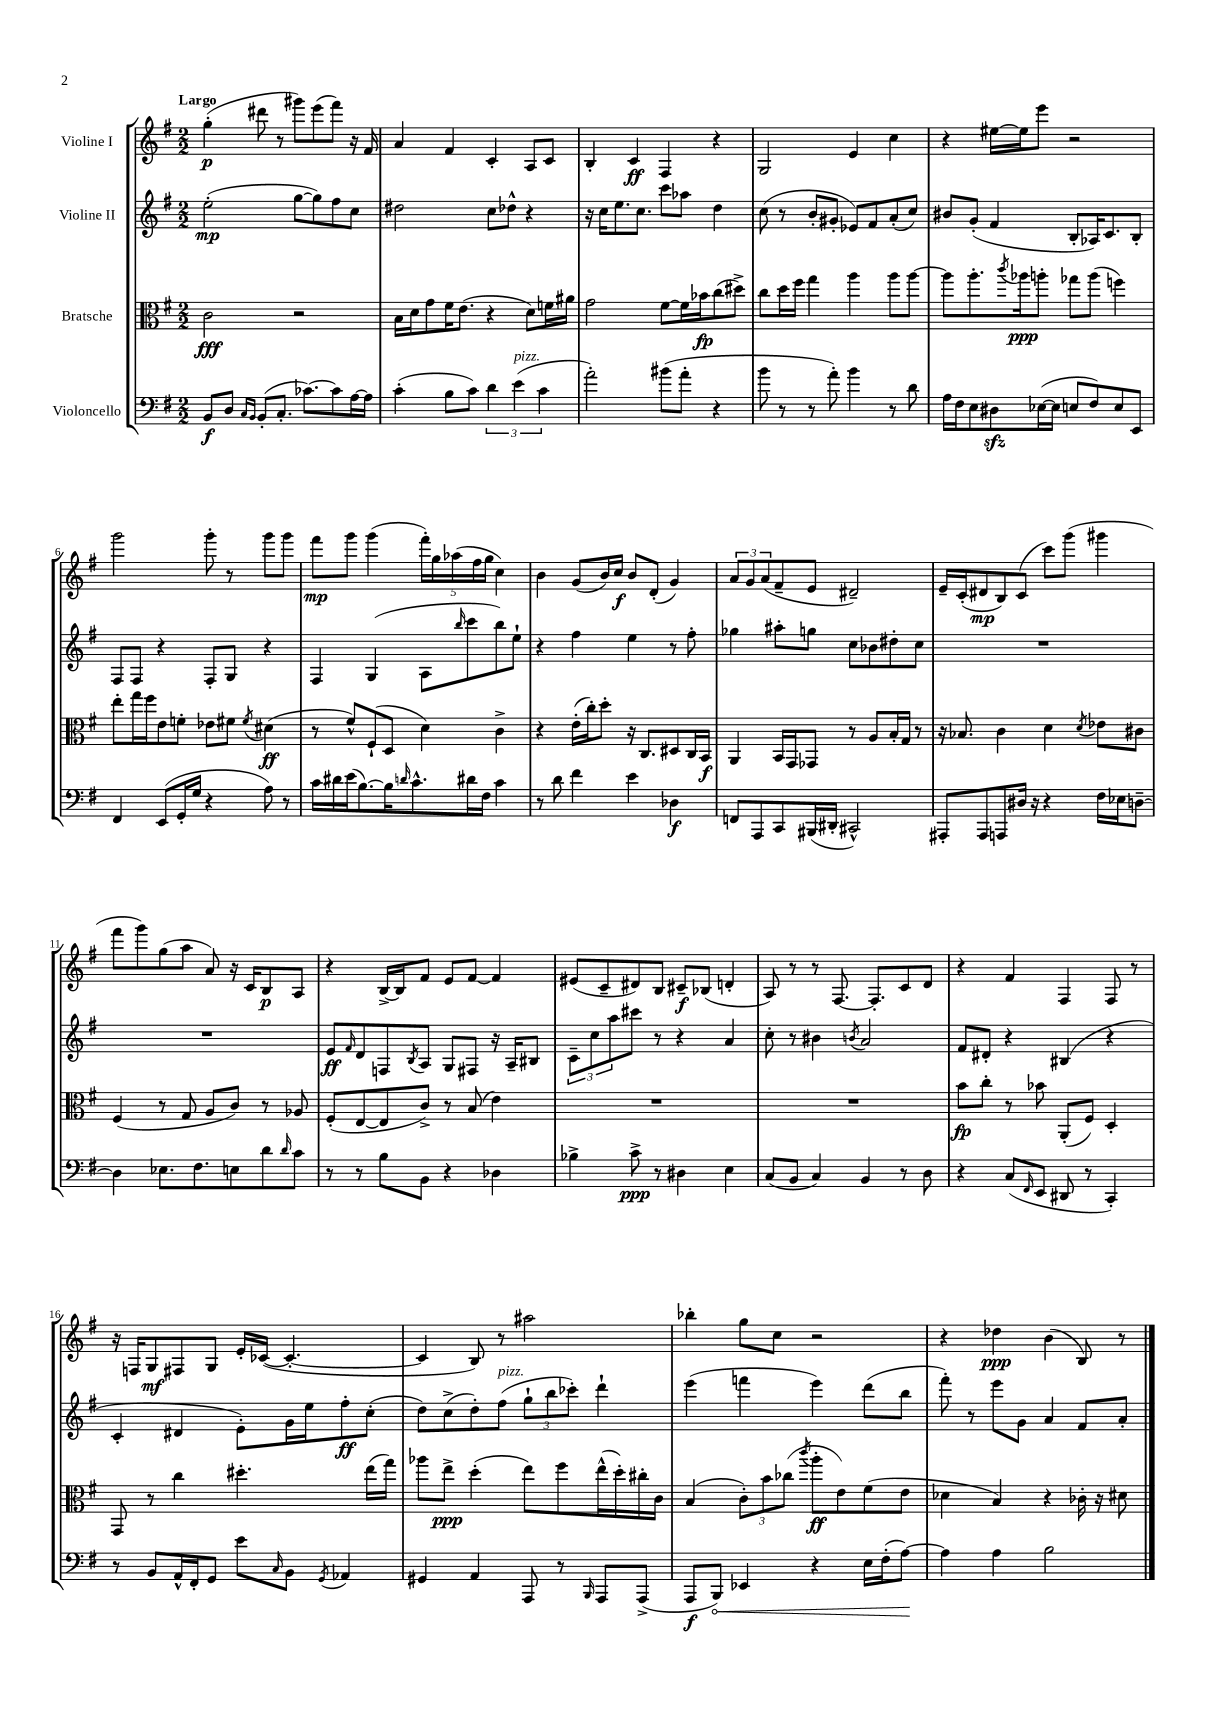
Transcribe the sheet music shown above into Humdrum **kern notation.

**kern	**kern	**kern	**kern
*staff4	*staff3	*staff2	*staff1
*clefF4	*clefC3	*clefG2	*clefG2
*k[f#]	*k[f#]	*k[f#]	*k[f#]
*M2/2	*M2/2	*M2/2	*M2/2
8BB/L	2c\	(2ee'\	(4gg'\
8D/J	.	.	.
16qqC/LL	.	.	.
16qqBB/JJ	.	.	.
(8BB'/L	.	.	8ddd#\
8.C'/J	.	.	8r
.	2r	[8gg\L	8ggg#\L)
[8.c-\L)	.	.	.
.	.	8gg\])	(8eee\
8c-\]	.	8ff#\	8fff#\J)
[16A\L	.	8cc\J	16r
16A\]JJ	.	.	16f#/
=	=	=	=
(4c'\	16B\LL	2dd#\	4a/
.	16d\J	.	.
.	8g\	.	.
8B\L	16f#\K	.	4f#/
.	(8.e\J	.	.
8c\J)	.	.	.
6d\	4r	8cc\L	4c'/
.	.	8dd-^^\J	.
(6e\	.	.	.
.	8d\L)	4r	8A/L
6c\	.	.	.
.	16f\L	.	8c/J
.	16a#\JJ	.	.
=	=	=	=
2a'\)	2g\	16r	4B'/
.	.	16cc\LK	.
.	.	8.ee\	.
.	.	.	4c/
.	.	8.cc\J	.
(8b#\L	[8f#\L	8ccc\L	4F#/
8a'\J	16f#\]L	8aa-\J	.
.	16b-\J	.	.
4r	(8cc\	4dd\	4r
.	8dd#^\J)	.	.
=	=	=	=
8b\	8cc\L	(8cc\	2G/
8r	16dd\L	8r	.
.	16ff#\JJ	.	.
8r	4gg\	8b'/L	.
8a'\)	.	8g#'/J	.
4b\	4aa\	8e-/L)	4e/
.	.	8f#/	.
8r	8aa\L	(8a'/	4cc\
8d\	[8aa\J	8cc/J)	.
=	=	=	=
16A\LL	8aa\]L	8b#/L	4r
16F#\J	.	.	.
8E\	8.aa'\	(8g'/J	.
8D#\	.	4f#/	[16ee#\LL
.	8qccc/	.	.
.	16aa-\k	.	16ee#\]J
([16E-\L	8aa'\J	.	8eee\J
16E-\]JJ	.	.	.
8E/L	8gg-\L	8B'/L	2r
8F#/)	(8aa\J	16A-/K)	.
.	.	8.c/	.
8E/	4ff\)	.	.
8EE/J	.	8B'/J	.
=	=	=	=
4FF#/	8ee'\L	8F#/L	2ggg\
.	16gg\L	8F#/J	.
.	16ff#\J	.	.
(8EE/L	8e\	4r	.
16GG'/L	8f'\J	.	.
16G/JJ	.	.	.
4r	8e-\L	8F#'/L	8ggg'\
.	8f#\J	8G/J	8r
.	8qf#/	.	.
8A\)	(4d#\	4r	8ggg\L
8r	.	.	8ggg\J
=	=	=	=
16c\LL	8r	4F#/	8fff#\L
16d#\	.	.	.
(16e\J	8f#^^/L)	.	8ggg\J
[8.B\)	.	.	.
.	(8F#`/	(4G/	(4ggg\
16B\]K	8D/J	.	.
16qqd/	.	.	.
8.c^^\	.	.	.
.	4d\)	8A\L	20fff#'\LL)
.	.	.	20gg\
.	.	.	(20aa-\
.	.	16qqbb/	.
16d#\L	.	8ccc\	.
.	.	.	20ff#\
16F#\JJ	.	.	.
.	.	.	20gg\JJ
4c\	4c^\	8bb\)	4cc\)
.	.	8ee`\J	.
=	=	=	=
8r	4r	4r	4b\
8d\	.	.	.
4f#\	(16e'\LL	4ff#\	(8g/L
.	16cc'\J)	.	.
.	8dd'\J	.	16b/L)
.	.	.	16cc/JJ
4e\	16r	4ee\	8b/L
.	8.C/L	.	.
.	.	.	(8d'/J
4D-\	8D#/	8r	4g/)
.	16C/L	8ff#'\	.
.	16BB/JJ	.	.
=	=	=	=
8FF/L	4AA/	4gg-\	12a/L
.	.	.	12g/
8AAA/	.	.	.
.	.	.	(12a/
8CC/	16BB/LL	8aa#'\L	8f#~/
.	16GG/J	.	.
(16BBB#/L	8GG-/J	8gg\J	8e/J
16DD#'/JJ	.	.	.
2CC#^^/)	8r	8cc\L	2d#~/)
.	8A/L	8b-\	.
.	16B'/L	8dd#'\	.
.	16G/JJ	.	.
.	8r	8cc\J	.
=	=	=	=
8AAA#'/L	16r	1r	16e~/LL
.	8.B-/	.	(16c'/J
8AAA#/	.	.	8d#/
8AAA/	4c\	.	8B/)
16D#/Jk	.	.	(8c/J
16r	.	.	.
4r	4d\	.	8ccc\L)
.	.	.	(8ggg\J
.	8qd/	.	.
16F#\LL	8e-\L	.	4ggg#\
16E-\J	.	.	.
[8D~\J	8c#\J	.	.
=	=	=	=
4D\]	(4F#/	1r	8fff#\L
.	.	.	8ggg\)
8.E-\L	8r	.	(8gg\
.	8G/	.	8aa\J
8.F#\	.	.	.
.	8A/L	.	8a/)
8E\	8c/J)	.	16r
.	.	.	16c/LK
8d\	8r	.	8B/
16qqd/	.	.	.
8c\J	8A-/	.	8A/J
=	=	=	=
8r	(8F#'/L	8e/L	4r
.	.	16qqf#/	.
8r	[8E/	8d/	.
8B\L	8E/]	8F/	[16B^/LL
.	.	.	16B/]J
.	.	8qB/	.
8BB\J	8c^/J)	8A/J	8f#/J
4r	8r	8G/L	8e/L
.	(8B/	8F#/J	[8f#/J
4D-\	4e\)	16r	4f#/]
.	.	16A~/LK	.
.	.	8B#/J	.
=	=	=	=
4B-^\	1r	12c~\L	(8e#/L
.	.	12cc\	.
.	.	.	8c~/
.	.	12aa\	.
8c^\	.	8ccc#\J	8d#/)
8r	.	8r	8B/J
4D#\	.	4r	8c#~/L
.	.	.	(8B-/J
4E\	.	4a/	4d'/
=	=	=	=
(8C/L	1r	8cc'\	8A/)
8BB/J	.	8r	8r
4C/)	.	4b#\	8r
.	.	.	[8.F#/
.	.	8qb/	.
4BB/	.	2a/	.
.	.	.	8.F#'/]L
8r	.	.	8c/
8D\	.	.	8d/J
=	=	=	=
4r	8b\L	8f#/L	4r
.	8cc'\J	8d#'/J	.
(8C/L	8r	4r	4f#/
16qqFF#/	.	.	.
8EE/J	8b-\	.	.
8DD#/	(8AA'/L	(4B#/	4F#/
8r	8F#/J)	.	.
4CC'/)	4D'/	4r	8F#/
.	.	.	8r
=	=	=	=
8r	8GG/	4c'/	16r
.	.	.	16F/LK
8BB/L	8r	.	8G/
16AA^^/L	4cc\	4d#/	8F#/
16FF#'/J	.	.	.
8GG/J	.	.	8G/J
8e\L	4.dd#'\	8e'\L)	16e'/LL
.	.	.	([16c-/JJ
16qqC/	.	.	.
8BB\J	.	16g\L	4.c-'/_
.	.	16ee\J	.
8qGG/	.	.	.
4AA-/	.	8ff#'\	.
.	(16ee\LL	(8cc'\J	.
.	16gg\JJ)	.	.
=	=	=	=
4GG#/	8aa-\L	8dd\L)	4c-/]
.	8ee^\J	(8cc^\	.
4AA/	(4dd'\	8dd'\)	8B/)
.	.	(8ff#\J	8r
8AAA/	8ee\L)	12gg`\L	2aa#\
.	.	12bb\	.
8r	8ff#\	.	.
.	.	12ccc-'\J)	.
16qqBBB/	.	.	.
8AAA/L	(16ee^^\L	4ddd`\	.
.	16dd'\)	.	.
(8AAA^/J	16cc#'\	.	.
.	16c\JJ	.	.
=	=	=	=
8AAA/L	(4B/	(4eee\	4bb-'\
8BBB/J)	.	.	.
4EE-/	12c'\L)	4fff\	8gg\L
.	12b\	.	.
.	.	.	8cc\J
.	(12cc-\J	.	.
.	8qccc/	.	.
4r	8aa'\L	4eee\)	2r
.	8e\)	.	.
16E\LL	(8f#\	(8ddd\L	.
(16F#'\J	.	.	.
[8A\J)	8e\J	8bb\J	.
=	=	=	=
4A\]	4d-\	8fff#'\)	4r
.	.	8r	.
4A\	4B/)	8eee\L	4dd-\
.	.	8g\J	.
2B\	4r	4a/	(4b\
.	16c-'\	8f#/L	8B/)
.	16r	.	.
.	8d#\	8a'/J	8r
==	==	==	==
*-	*-	*-	*-
